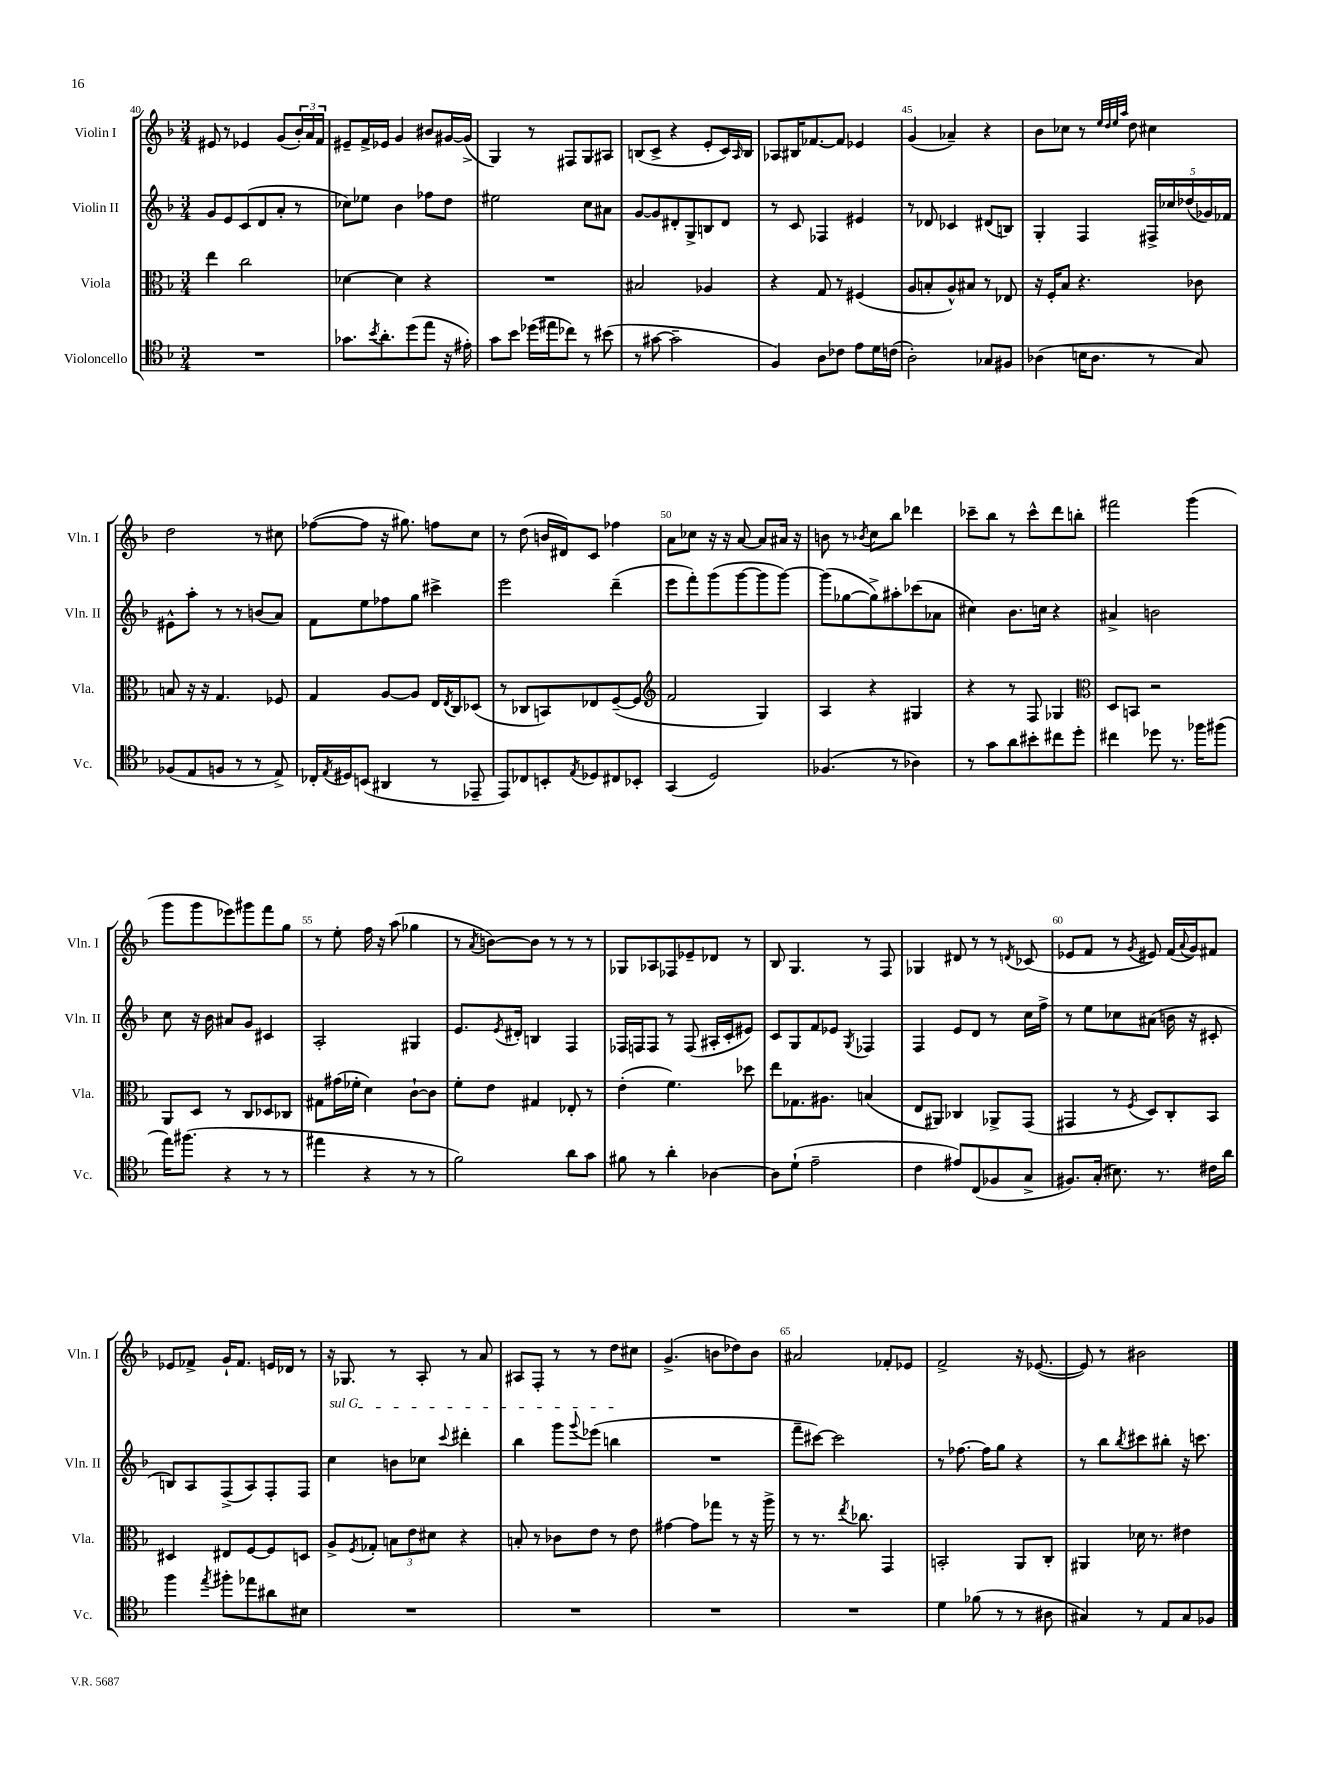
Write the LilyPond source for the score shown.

<<
\new StaffGroup <<
\new Staff = "s0" \with { instrumentName = "Violin I" shortInstrumentName = "Vln. I" } {
    \clef treble \key f \major \numericTimeSignature \time 3/4
    eis'8 r8 ees'4 g'8( \tuplet 3/2 { bes'16-.) a'16 f'16 } |
    eis'8-- f'16-> ees'16 g'4 bis'8 gis'16~ gis'16->( |
    g4) r8 fis8 g8 ais8 |
    b8( c'8-> r4 e'8-. c'16) \grace { a16 } b16 |
    aes8 bis16 fes'8.~ fes'8 ees'4 |
    g'4( aes'4--) r4 |
    bes'8 ces''8 r8 \grace { e''32 d''32 e''32 a''32 } d''8 cis''4 |
    d''2 r8 cis''8 |
    fes''8~( fes''8 r16 gis''8.) f''8 c''8 |
    r8 d''8( b'16 dis'16) c'8 fes''4 |
    a'8 ces''8 r16 r16 a'8~ a'8 ais'16 r16 |
    b'8 r8 \acciaccatura { bes'8 } c''8 bes''8 des'''4 |
    ces'''8-- bes''8 r8 ces'''8-^ d'''8 b''8-. |
    fis'''2 g'''4( |
    g'''8 g'''8 ees'''8) gis'''8 f'''8 g''8 |
    r8 e''8-. f''16 r16 a''8( ges''4 |
    r8 \acciaccatura { a'8 } b'8~) b'8 r8 r8 r8 |
    ges8 aes8 fes8 ees'8-- des'8 r8 |
    bes8 g4. r8 f8 |
    ges4 dis'8 r8 r8 \acciaccatura { d'8 } ces'8( |
    ees'8 f'8 r8 \acciaccatura { g'8 } eis'8) f'16( \appoggiatura { a'8 } g'16) fis'8 |
    ees'8 fes'8-> g'16-! fes'8. e'16 des'16 r8 |
    r16 ges8. r8 a8-. r8 a'8 |
    ais8 f8-. r8 r8 d''8 cis''8 |
    g'4.->( b'8 des''8) b'8 |
    ais'2 fes'8-. ees'8 |
    f'2-> r16 ees'8.~( |
    ees'8) r8 bis'2 \bar "|." |
}
\new Staff = "s1" \with { instrumentName = "Violin II" shortInstrumentName = "Vln. II" } {
    \clef treble \key f \major \numericTimeSignature \time 3/4
    g'8 e'8 c'8( d'8 a'8-. r8 |
    ces''8) ees''8 bes'4 fes''8 d''8 |
    eis''2 c''8 ais'8 |
    g'8~ g'8 dis'8-. g8-> b8 dis'8 |
    r8 c'8 fes4 eis'4 |
    r8 des'8 ces'4 dis'8( b8) |
    g4-. f4 \tuplet 5/4 { fis16-> ces''16 des''16( ges'16) fes'16 } |
    eis'8-^ a''8-. r8 r8 b'8( a'8) |
    f'8 e''8 fes''8 g''8 cis'''4-> |
    e'''2 d'''4--( |
    e'''8 f'''8-.) g'''8( g'''8~ g'''8 g'''8~) |
    g'''8( ges''8~ ges''8->) ais''8-. ces'''8( aes'8 |
    cis''4) bes'8. c''16 r4 |
    ais'4-> b'2 |
    c''8 r16 bes'16 ais'8 g'8 cis'4 |
    a2-. gis4 |
    e'8. \acciaccatura { e'8 } dis'16-. b4 f4 |
    fes16 f16 f8 r8 f8( ais16-. c'16-. eis'8) |
    c'8 g8 f'8 ees'8 \acciaccatura { g8 } fes4 |
    f4 e'8 d'8 r8 c''16 f''16-> |
    r8 e''8 ces''8 ais'8( b'16 r16 cis'8-. |
    b8) a8 f8->( a8) f8-. f8 |
    \once \override TextSpanner.bound-details.left.text = \markup { \italic "sul G" } c''4\startTextSpan b'8 ces''8 \appoggiatura { c'''8 } dis'''4-. |
    bes''4 g'''8 \appoggiatura { g'''8 } ees'''8( b''4\stopTextSpan |
    R2. |
    f'''8-- cis'''8~) cis'''2 |
    r8 fes''8.~ fes''16 g''8 r4 |
    r8 bes''8 \acciaccatura { bes''8 } cis'''8 bis''8-. r16 c'''8. \bar "|." |
}
\new Staff = "s2" \with { instrumentName = "Viola" shortInstrumentName = "Vla." } {
    \clef alto \key f \major \numericTimeSignature \time 3/4
    e''4 c''2 |
    des'4~ des'4 r4 |
    R2. |
    bis2 aes4 |
    r4 g8 r8 fis4( |
    a8 b8-. a8-^) bis8 r8 ees8 |
    r16 f16-. bes8 r4. ces'8 |
    b8 r16 r16 g4. fes8 |
    g4 a8~ a8 e16 \acciaccatura { e8 } c16 des8( |
    r8 ces8 b,8) ees8 f8~--( f8 |
    \clef treble f'2 g4) |
    a4 r4 gis4 |
    r4 r8 f8 ges4 |
    \clef alto d8 b,8 r2 |
    a,8 d8 r8 c8 des8 ces8 |
    gis8 gis'16( fes'16-. d'4) c'8~-! c'8 |
    f'8-. e'8 gis4 ees8-. r8 |
    e'4-.( f'4.) des''8 |
    e''8 ges8. ais8. b4( |
    e8 ais,8) ces4 aes,8-> g,8( |
    gis,4 r8 \acciaccatura { f8 } d8) c8-. bes,8 |
    dis4 eis8 f8~ f8 d8 |
    a8-> \acciaccatura { f8 } ges8-. \tuplet 3/2 { b8 e'8 dis'8 } r4 |
    b8-. r8 ces'8 e'8 r8 e'8 |
    gis'4~ gis'8 ges''8 r8 r16 a''16-> |
    r8 r8. \acciaccatura { e''8 } ces''8. g,4 |
    b,2-. a,8 c8-. |
    ais,4 des'16 r8. eis'4 \bar "|." |
}
\new Staff = "s3" \with { instrumentName = "Violoncello" shortInstrumentName = "Vc." } {
    \clef tenor \key f \major \numericTimeSignature \time 3/4
    R2. |
    ges'8. \acciaccatura { bes'8 } a'8.-. d''8( e''8 r16 eis'16-.) |
    g'8 bes'8 des''16( eis''16 ces''8) r8 bis'8( |
    r8 gis'8~ gis'2-- |
    f4) a8 ces'8 e'8 d'16 c'16( |
    a2-.) ges8 fis8 |
    aes4( b16 aes8. r8 g8) |
    fes8( e8 f8 r8 r8 e8->) |
    ces16-. \acciaccatura { e8 } dis16 b,8( ais,4 r8 ees,8-- |
    e,8) ces8 b,8-. \acciaccatura { e8 } des8 cis8 bes,8-. |
    g,4( d2) |
    fes4.( r8 aes4) |
    r8 g'8 a'8 bis'8-. cis''8 d''8-. |
    cis''4 des''8 r8. fes''16 fis''8( |
    e''16) fis''8.( r4 r8 r8 |
    eis''4 r4 r8 r8 |
    f'2) a'8 g'8 |
    fis'8 r8 a'4-. aes4~ |
    aes8 d'8-!( e'2-- |
    c'4 eis'8) c8( fes8 g8-> |
    fis8.) g16-.( bis8.) r8. cis'16 a'16 |
    f''4 \acciaccatura { e''8 } fis''8-. ees''8 ais'8 bis8 |
    R2. |
    R2. |
    R2. |
    R2. |
    d'4 fes'8( r8 r8 ais8 |
    gis4) r8 e8 gis8 fes8 \bar "|." |
}
>>
>>
\layout { \context { \Score currentBarNumber = #40 \override BarNumber.break-visibility = ##(#f #t #t) barNumberVisibility = #(every-nth-bar-number-visible 5) } }
